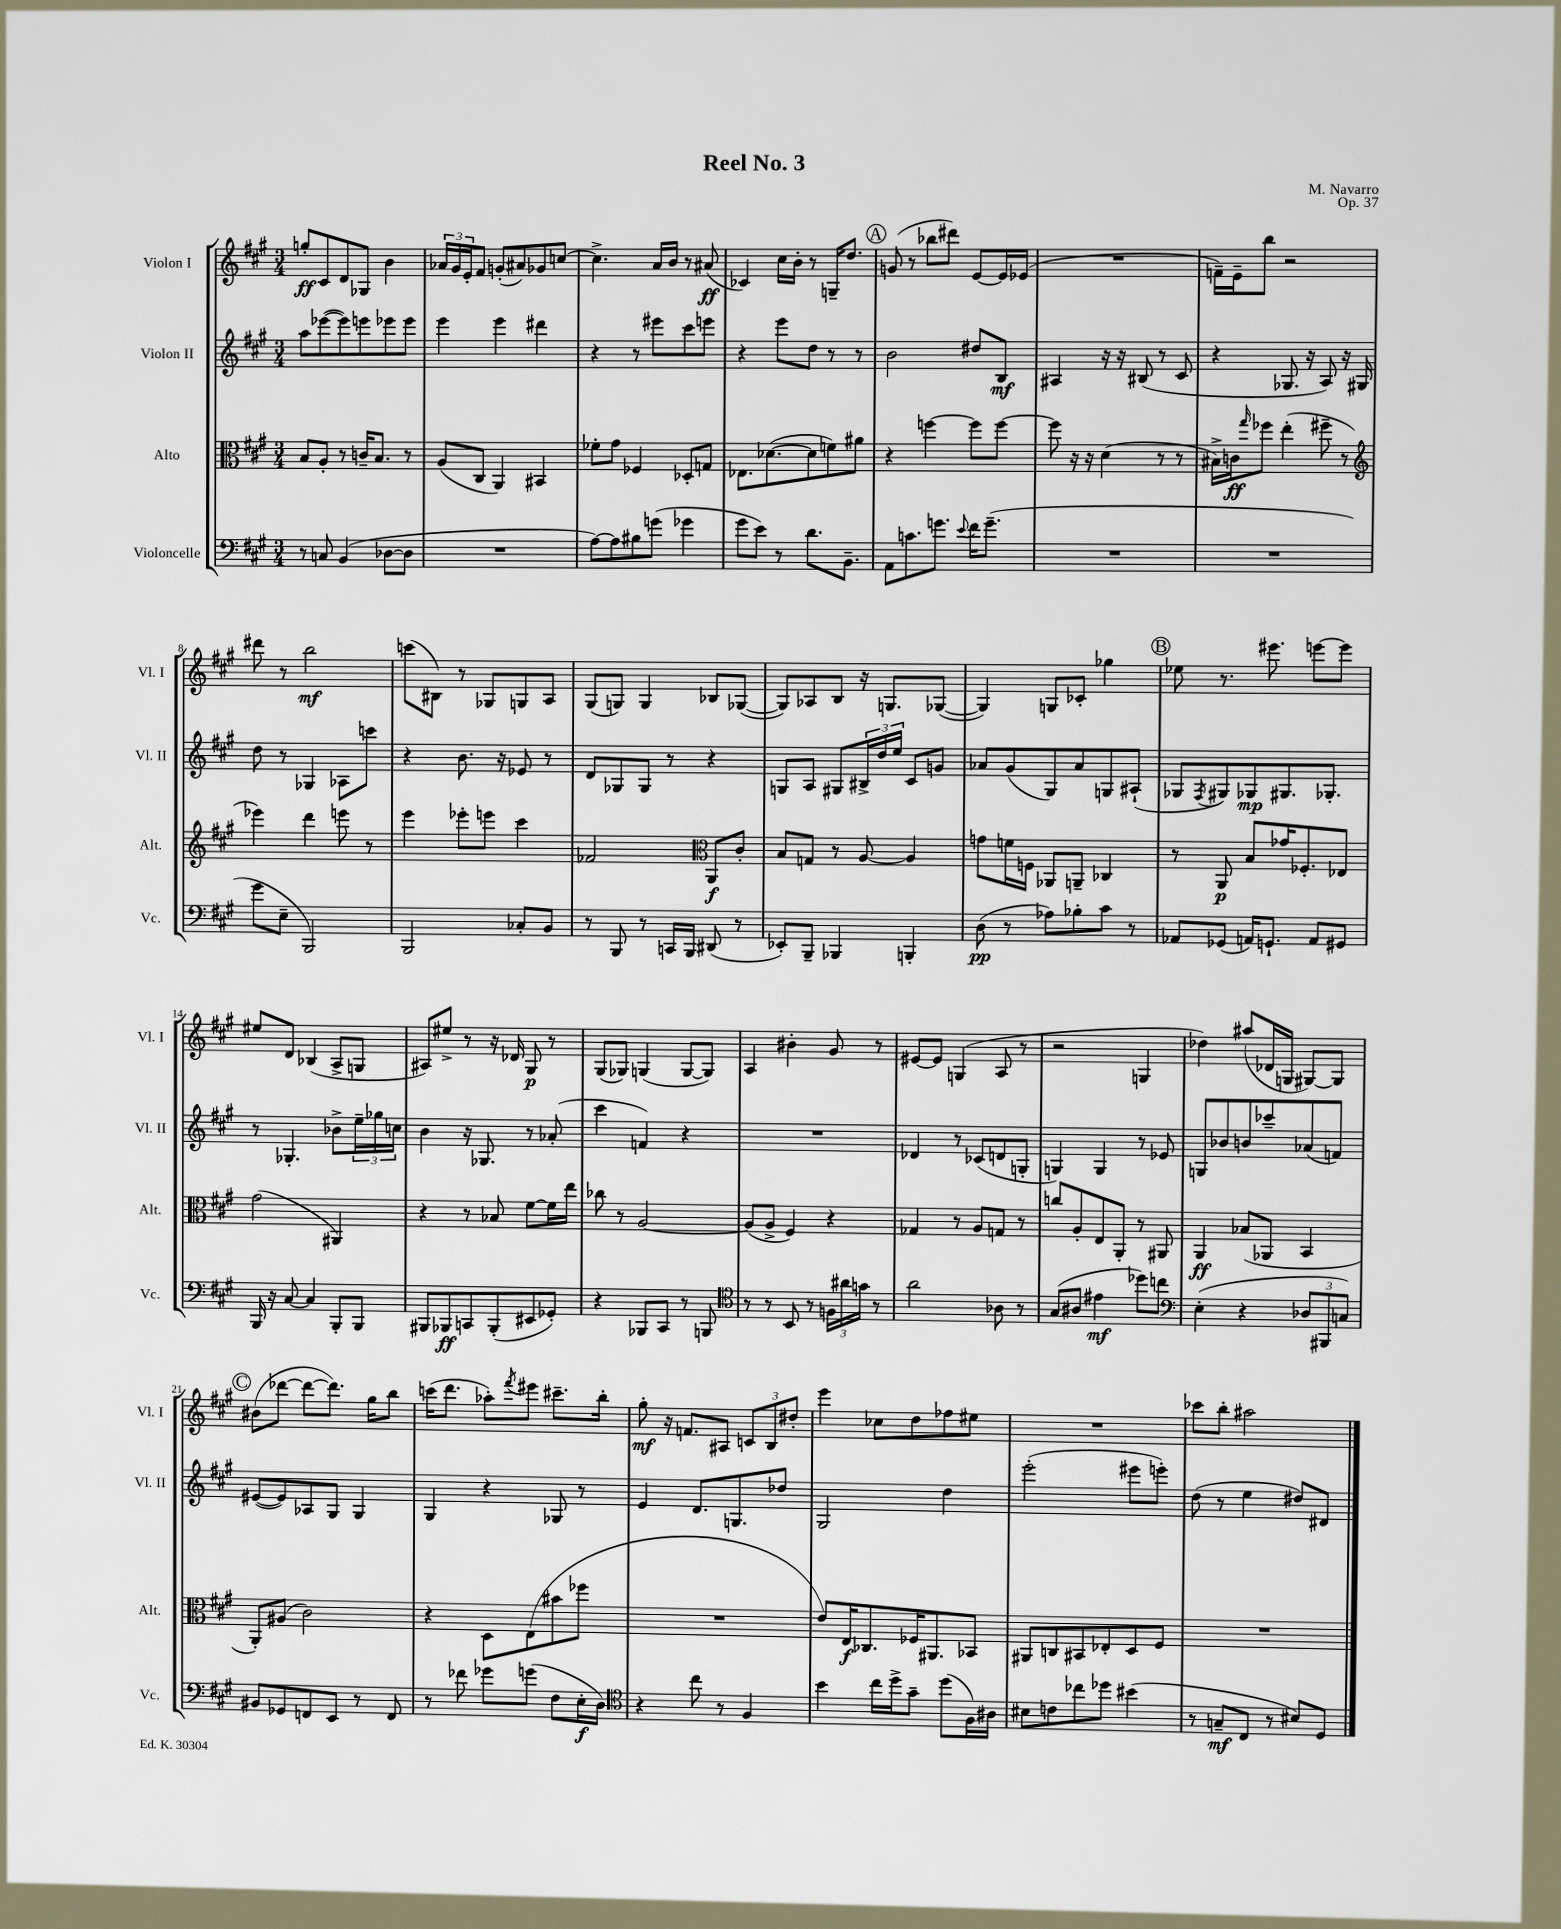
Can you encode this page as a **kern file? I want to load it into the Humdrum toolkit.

**kern	**kern	**kern	**kern
*staff4	*staff3	*staff2	*staff1
*clefF4	*clefC3	*clefG2	*clefG2
*k[f#c#g#]	*k[f#c#g#]	*k[f#c#g#]	*k[f#c#g#]
*M3/4	*M3/4	*M3/4	*M3/4
8r	8B	8aa	8gg'
8C	8A'	([8eee-	8c#
(4BB	8r	8eee-])	8d
.	16c~	8eee	8G-
.	8.B	.	.
[8D-	.	8eee-	4b
8D-]	8r	8eee-	.
=	=	=	=
2.r	(8A	4eee	24a-
.	.	.	24g#
.	.	.	24e'
.	8C#	.	8f#
.	4AA)	4eee	(8g'
.	.	.	8a#)
.	4BB#	4ddd#	8g-
.	.	.	[8cc
=	=	=	=
[8A)	8f-'	4r	4.cc^]
8A]	8g#	.	.
8B#	4F-	8r	.
(8g	.	8eee#	16a
.	.	.	16b
4g-	8D-'	8ccc#	8r
.	8G	8eee	(8a#
=	=	=	=
8g#	8.E-	4r	4c-)
8e)	.	.	.
.	([8.d-	.	.
8r	.	8eee	16cc#
.	.	.	16b'
8.d	8d-]	8dd	8r
.	8f)	8r	16G~
8.BB~	.	.	8.dd
.	8a#	8r	.
=	=	=	=
8AA	4r	2b	(8g
8.c	.	.	8r
.	[4ff	.	8bb-
8.g	.	.	.
.	.	.	8ddd#)
8qqe	.	.	.
16f#	8ff]	8dd#	[8e
(8.g~	.	.	.
.	[8ff	8B	16e]
.	.	.	(16e-
=	=	=	=
2.r	8ff]	4A#	2.r
.	16r	.	.
.	16r	.	.
.	(4d	16r	.
.	.	16r	.
.	.	(8B#	.
.	8r	8r	.
.	8r	8c#	.
=	=	=	=
2.r	16B#^)	4r	16f~)
.	16c	.	16e~
.	16qqgg#	.	.
.	8ff-	.	8bb
.	(4ee'	8.G-	2r
.	.	16r	.
.	8ff#~	8A)	.
.	8r	16r	.
.	.	16G#	.
=	=	=	=
*	*clefG2	*	*
8g#	4eee-)	8dd	8ddd#
8E~	.	8r	8r
2BBB)	4ddd	4G-	2bb
.	8eee	8A-	.
.	8r	8ccc	.
=	=	=	=
2BBB	4eee	4r	(8ccc
.	.	.	8B#)
.	8eee-'	8.b	8r
.	8eee	.	8G-
.	.	16r	.
8C-'	4ccc#	8e-	8G
8BB	.	8r	8A
=	=	=	=
8r	2f-	8d	(8G#
8BBB	.	8G-	8G)
8r	.	8G-	4G
16CC	.	8r	.
16BBB	.	.	.
*	*clefC3	*	*
(8DD#	8AA	4r	8B-
8r	8c#'	.	([8G-
=	=	=	=
8EE-')	8B	8G	8G-])
8BBB~	8G	8A	8A-
4BBB-	8r	8G#	8B
.	[8A	24B#^	16r
.	.	24dd	.
.	.	.	8.G
.	.	24ee	.
4BBB'	4A]	8c#	.
.	.	8g	([8G-
=	=	=	=
(8D	8g	8a-	4G-])
8r	16f	(8g#	.
.	16F	.	.
8A-)	8AA-	8G#)	8G
8B-'	8AA~	8a-	8c-'
8c#	4C-	8G	4gg-
8r	.	(8A#`	.
=	=	=	=
8AA-	8r	8G-	8ee-
.	.	8qF#	.
(8GG-	8AA	8G#)	8.r
16AA)	8B	8G-	.
8.GG`	.	.	8.eee#
.	16g-	8.G#	.
.	8.F-'	.	.
8AA	.	.	[8eee
.	.	8.G-'	.
8GG#	8E-	.	8eee]
=	=	=	=
16BBB	(2g#	8r	8ee#
16r	.	.	.
[8C#	.	4.G-'	8d
4C#]	.	.	(4B-
8BBB'	4AA#)	8b-^	8A^
8BBB	.	24ee~	8G
.	.	24gg-	.
.	.	24cc	.
=	=	=	=
8BBB#	4r	4b	8A#)
8BBB-	.	.	8ee#^
8CC	8r	16r	8r
.	.	8.G-	.
(8BBB-'	8B-	.	16r
.	.	.	16d-
8EE#	[8f#	8r	8G#
8GG-')	16f#]	(8a-'	8r
.	16ee	.	.
=	=	=	=
4r	8cc-	4ccc#	(8G#
.	8r	.	8G-)
8BBB-	[2A	4f)	(4G
8CC#	.	.	.
8r	.	4r	[8G
8BBB	.	.	8G])
=	=	=	=
*clefC4	*	*	*
8r	(8A]	2.r	4A
8r	8A^	.	.
8BB	4F#)	.	4b#'
8r	.	.	.
24F	4r	.	8g#
24a#	.	.	.
24g	.	.	.
8r	.	.	8r
=	=	=	=
2a	4G-	4d-	[8e#
.	.	.	8e#]
.	8r	8r	(4G
.	8A	(8c-	.
8A-	8G	8d	8A
8r	8r	8G'	8r
=	=	=	=
(8G#	8cc	4G)	2r
8A#	8A'	.	.
4e#	8E	4G	.
.	8AA'	.	.
8dd-)	8r	8r	4G
8cc	8AA#	8e-	.
=	=	=	=
*clefF4	*	*	*
(4E'	4AA	8G	4dd-)
.	.	8b-	.
4r	(8B-	8b	(8aa#
.	8AA-	8ccc-~	16d-
.	.	.	16G
12D-	4BB	(8a-	[8G#)
12BBB#	.	.	.
.	.	8f)	8G#]
12C)	.	.	.
=	=	=	=
8BB#	8AA')	([8e#	(8b#
8GG-	(8A#	8e#])	[8ddd-
8FF	2c#)	8A-	8ddd-_
8EE	.	8G#	8.ddd-])
8r	.	4G#	.
.	.	.	16gg#
8FF	.	.	8bb
=	=	=	=
8r	4r	4G#	(16ccc
.	.	.	8.ddd
8f-	.	.	.
8g-	8D	4r	8aa-')
.	.	.	8qfff#
(8g	(8E	.	8eee#
8F#	8b#	8G-	8.ccc#~
16E'	8ff-	8r	.
16D)	.	.	16bb'
=	=	=	=
*clefC4	*	*	*
4r	2.r	4e	8gg#'
.	.	.	16r
.	.	.	8.f
8cc#	.	8.d	.
8r	.	.	8A#
.	.	8.G	.
4F#	.	.	12c
.	.	.	12B
.	.	8dd-	.
.	.	.	12dd#'
=	=	=	=
4b	8e)	2G#	4eee
.	16E	.	.
.	8.C-	.	.
16cc#	.	.	8cc-
16dd^	.	.	.
8g#~	16F-	.	8dd
.	8.AA#	.	.
(8dd	.	4dd	8ff-
16F#)	8BB-	.	8ee#
16A#	.	.	.
=	=	=	=
8B#	8AA#	(2eee'	2.r
8c	8C	.	.
8cc-	8BB#	.	.
8dd-	8E-'	.	.
(4b#	8D	8eee#	.
.	8F#	8eee')	.
=	=	=	=
8r	2.r	(8dd	8ccc-
8G~	.	8r	8bb'
8C#	.	4ee	2aa#
8r	.	.	.
8B#)	.	8dd#)	.
8D	.	8d#	.
==	==	==	==
*-	*-	*-	*-
